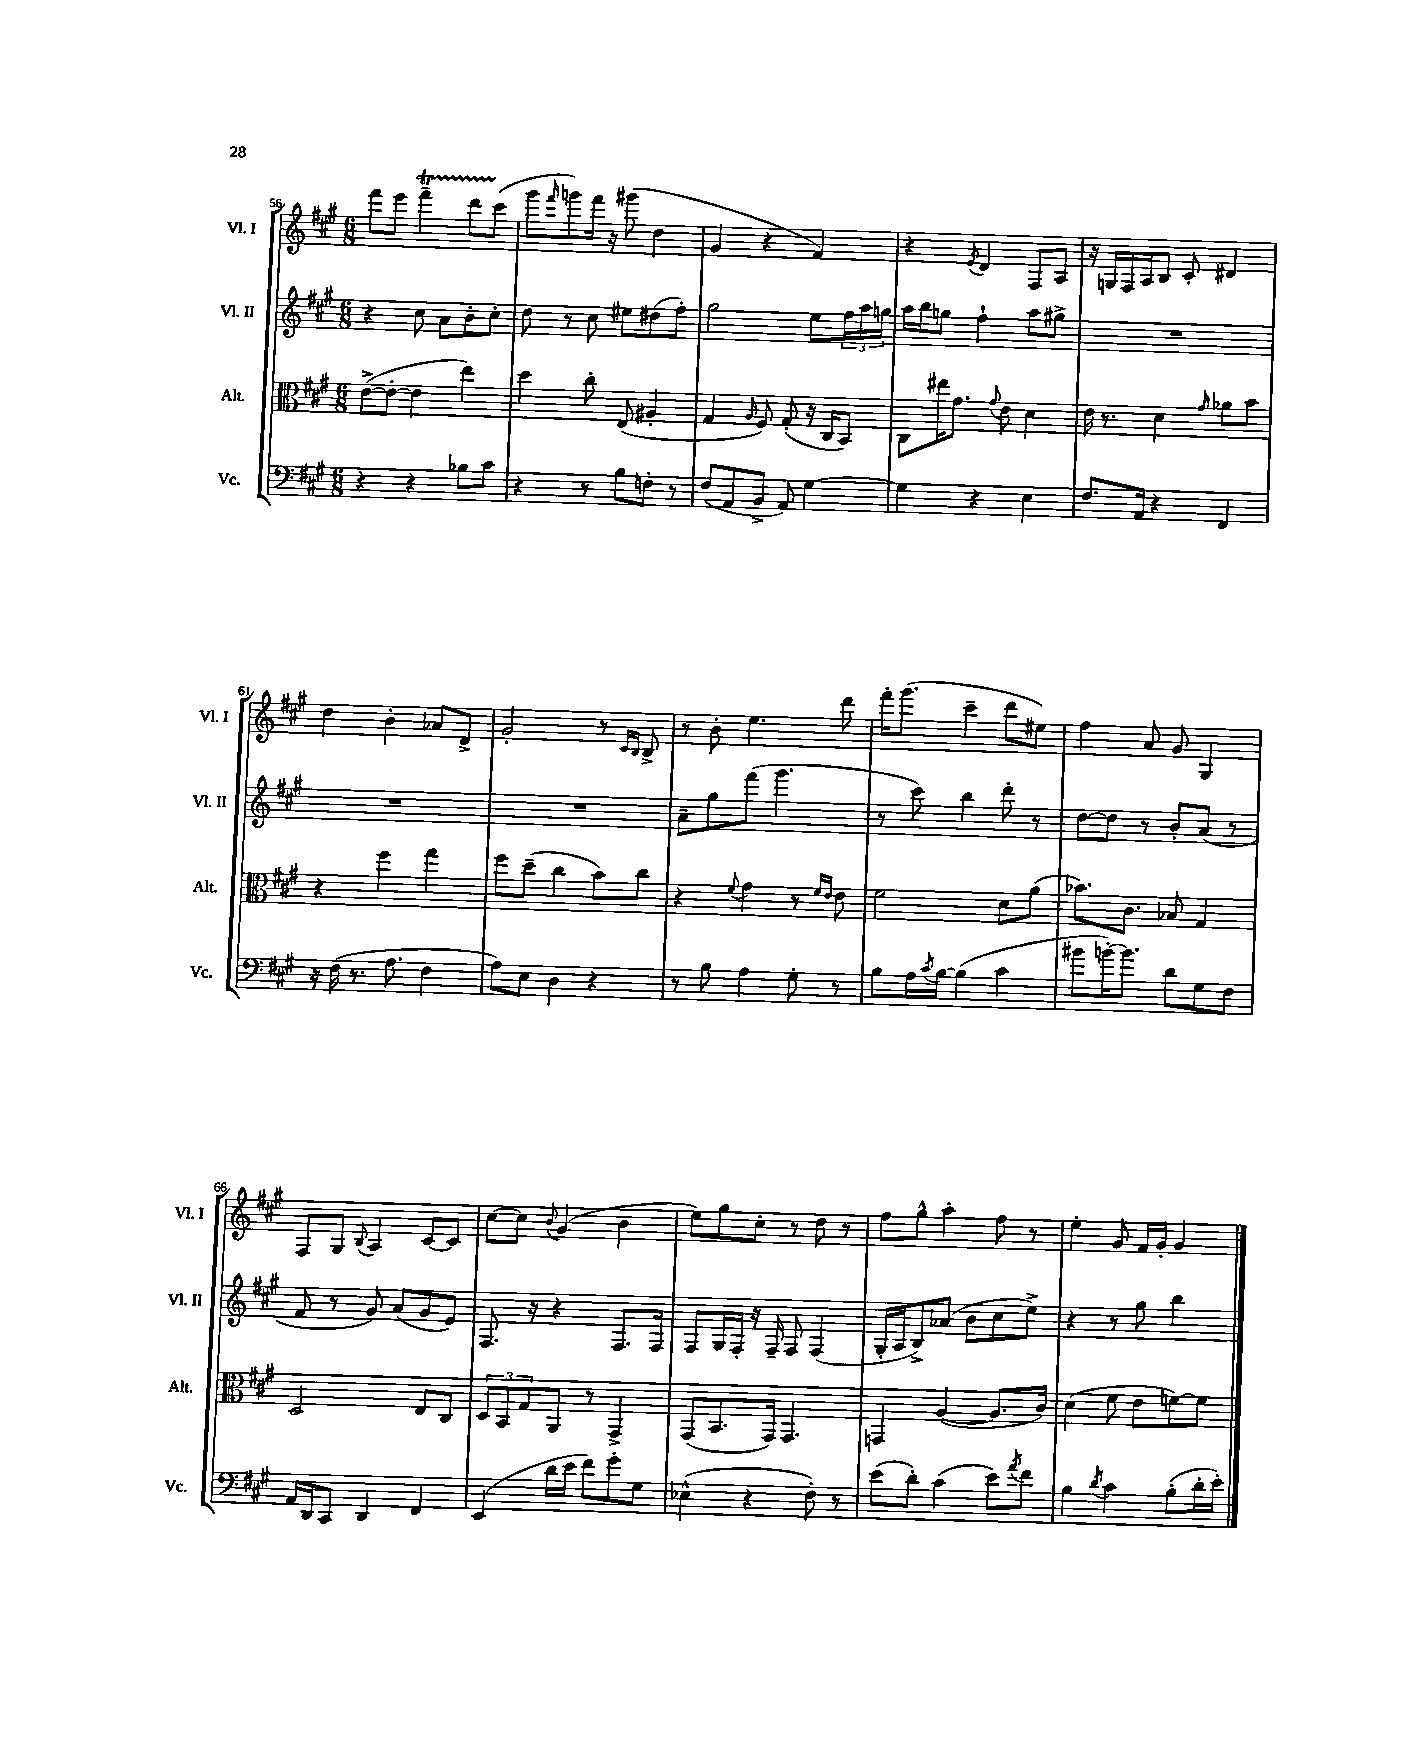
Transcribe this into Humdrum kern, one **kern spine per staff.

**kern	**kern	**kern	**kern
*part4	*part3	*part2	*part1
*staff4	*staff3	*staff2	*staff1
*I"Vc.	*I"Alt.	*I"Vl. II	*I"Vl. I
*I'Vc.	*I'Alt.	*I'Vl. II	*I'Vl. I
*clefF4	*clefC3	*clefG2	*clefG2
*k[f#c#g#]	*k[f#c#g#]	*k[f#c#g#]	*k[f#c#g#]
*M6/8	*M6/8	*M6/8	*M6/8
=56	=56	=56	=56
4r	([8e^\L	4r	8fff#\L
.	8e'\J_	.	8eee\J
4r	4e\]	8cc#\	4fff#T~\
.	.	8a\L	.
8B-X\L	4ee\)	8b'\	8dddTTT\L
8c#\J	.	8cc#'\J	(8ccc#\J
=57	=57	=57	=57
4r	4dd\	8dd\	8ggg#\L
.	.	.	16qqfff#/
.	.	8r	8gggn\)
8r	8cc#'\	8cc#\	16fff#\Jk
.	.	.	16r
8B\L	(8E/	8ee#X\L	(8ggg#X\
8Fn'\J	4A#X'/	(8dd#X\	4dd\
8r	.	8ff#'\J)	.
=58	=58	=58	=58
(8F#/L	4G#/	2gg#\	4g#/
8AA/	.	.	.
.	16qqA/	.	.
8BB^/J	8F#/)	.	4r
8AA/)	(8G#'/	.	.
[4G#\	16r	8ee\L	4f#/)
.	16C#/KL	.	.
.	8BB/J)	24ff#\L	.
.	.	24aa\	.
.	.	24ggn\JJ	.
=59	=59	=59	=59
4G#\]	8C#\L	16aa\LL	4r
.	.	16bb\J	.
.	16ee#X\K	8ggn\J	.
.	8.g#\J	.	.
.	.	.	8qe/
4r	.	4ff#`\	4d/
.	8qqg#/	.	.
.	8e\	.	.
4E\	4d\	8aa\L	8F#/L
.	.	8gg#X^\J	8A/J
=60	=60	=60	=60
8.F#/L	16e\	2.r	16r
.	8.r	.	16Gn/LL
.	.	.	16F#/
16AA/Jk	.	.	16A/J
4r	4d\	.	8B/J
.	.	.	8c#'/
.	16qqg#/	.	.
4FF#/	8a-X\L	.	4d#X/
.	8b\J	.	.
!!LO:LB:g=z
=61	=61	=61	=61
16r	4r	2.r	4dd\
(16F#\	.	.	.
8.r	.	.	.
.	4ff#\	.	4b'\
8.A\	.	.	.
4F#\	4gg#\	.	8a-X/L
.	.	.	8d^/J
=62	=62	=62	=62
8A\L)	8ff#\L	2.r	2g#'/
8E\J	(8dd~\J	.	.
4D\	4cc#\	.	.
4r	8b\L)	.	8r
.	.	.	16qqc#/LL
.	.	.	16qqB/JJ
.	8cc#\J	.	8B^/
=63	=63	=63	=63
8r	4r	8a~\L	8r
8B\	.	8gg#\	8b'\
.	8qqf#/	.	.
4A\	4g#\	(8fff#\J	4.ee\
.	.	4.ggg#\	.
8G#'\	8r	.	.
.	16qqf#/LL	.	.
.	16qqe/JJ	.	.
8r	8e\	.	8ddd\
=64	=64	=64	=64
8B\L	2f#\	8r	16fff#'\KL
.	.	.	(8.ggg#\J
16A\L	.	8ccc#\)	.
8qc#/	.	.	.
[16B\JJ	.	.	.
(4B\]	.	4bb\	4ccc#~\
4c#\	8d\L	8ddd'\	8ddd\L
.	(8a\J	8r	8ee#X\J)
=65	=65	=65	=65
8b#X\L	8.b-X\L)	[8dd\L	4ff#\
[16bn'\K)	.	8dd\J]	.
8.b\J]	8.c#\J	.	.
.	.	8r	8a/
8d\L	8B-X/	8b'/L	8g#/
8G#\	4G#/	(8a/J	4G#/
8F#\J	.	8r	.
!!LO:LB:g=z
=66	=66	=66	=66
16AA/LL	2D/	8f#/	8F#/L
16DD/J	.	.	.
8CC#/J	.	8r	8G#/J
.	.	.	8qqB/
4DD/	.	8g#/)	4A/
.	.	(8a/L	.
4FF#/	8E/L	8g#/	[8c#/L
.	8C#/J	8e/J)	8c#/J]
=67	=67	=67	=67
(4EE/	12D/L	8.F#/	[8cc#\L
.	12BB/	.	.
.	.	.	8cc#\J]
.	12G#/	.	.
.	.	16r	.
.	.	.	8qqb/
16d\LL	8AA/J	4r	(4g#/
16e\JJ	.	.	.
8f#\L)	8r	.	.
8g#'\	4GG#^/	8.F#/L	4b\
8G#\J	.	.	.
.	.	16F#/Jk	.
=68	=68	=68	=68
(4E-X^^\	(8GG#/L	8F#/L	8ee\L)
.	8.BB/	16G#/L	8gg#\
.	.	16F#'/JJ	.
4r	.	16r	8cc#'\J
.	16GG#/Jk)	16F#~/	.
.	4.GG#/	8F#/	8r
8F#'\)	.	(4F#/	8dd\
8r	.	.	8r
=69	=69	=69	=69
(8e\L	4GGn/	16G#'/LL	8ff#\L
.	.	16A/J	.
8d'\J)	.	8B^/)	8gg#^^\J
(4c#\	([4A/	(8a-X/J	4aa'\
.	.	8b\L	.
8e\L)	8.A/L]	8cc#\	8ff#\
8qa/	.	.	.
8f#\J	.	8ee^\J)	8r
.	16c#/Jk)	.	.
=70	=70	=70	=70
4B\	(4d\	4r	4ee'\
8qd/	.	.	.
4c#\	8f#\	8r	8g#/
.	8e\L	8gg#\	16f#/LL
.	.	.	16g#'/JJ
(8B'\L	[8fn\)	4bb\	4g#/
16d'\L	8f\J]	.	.
16e'\JJ)	.	.	.
==	==	==	==
*-	*-	*-	*-
